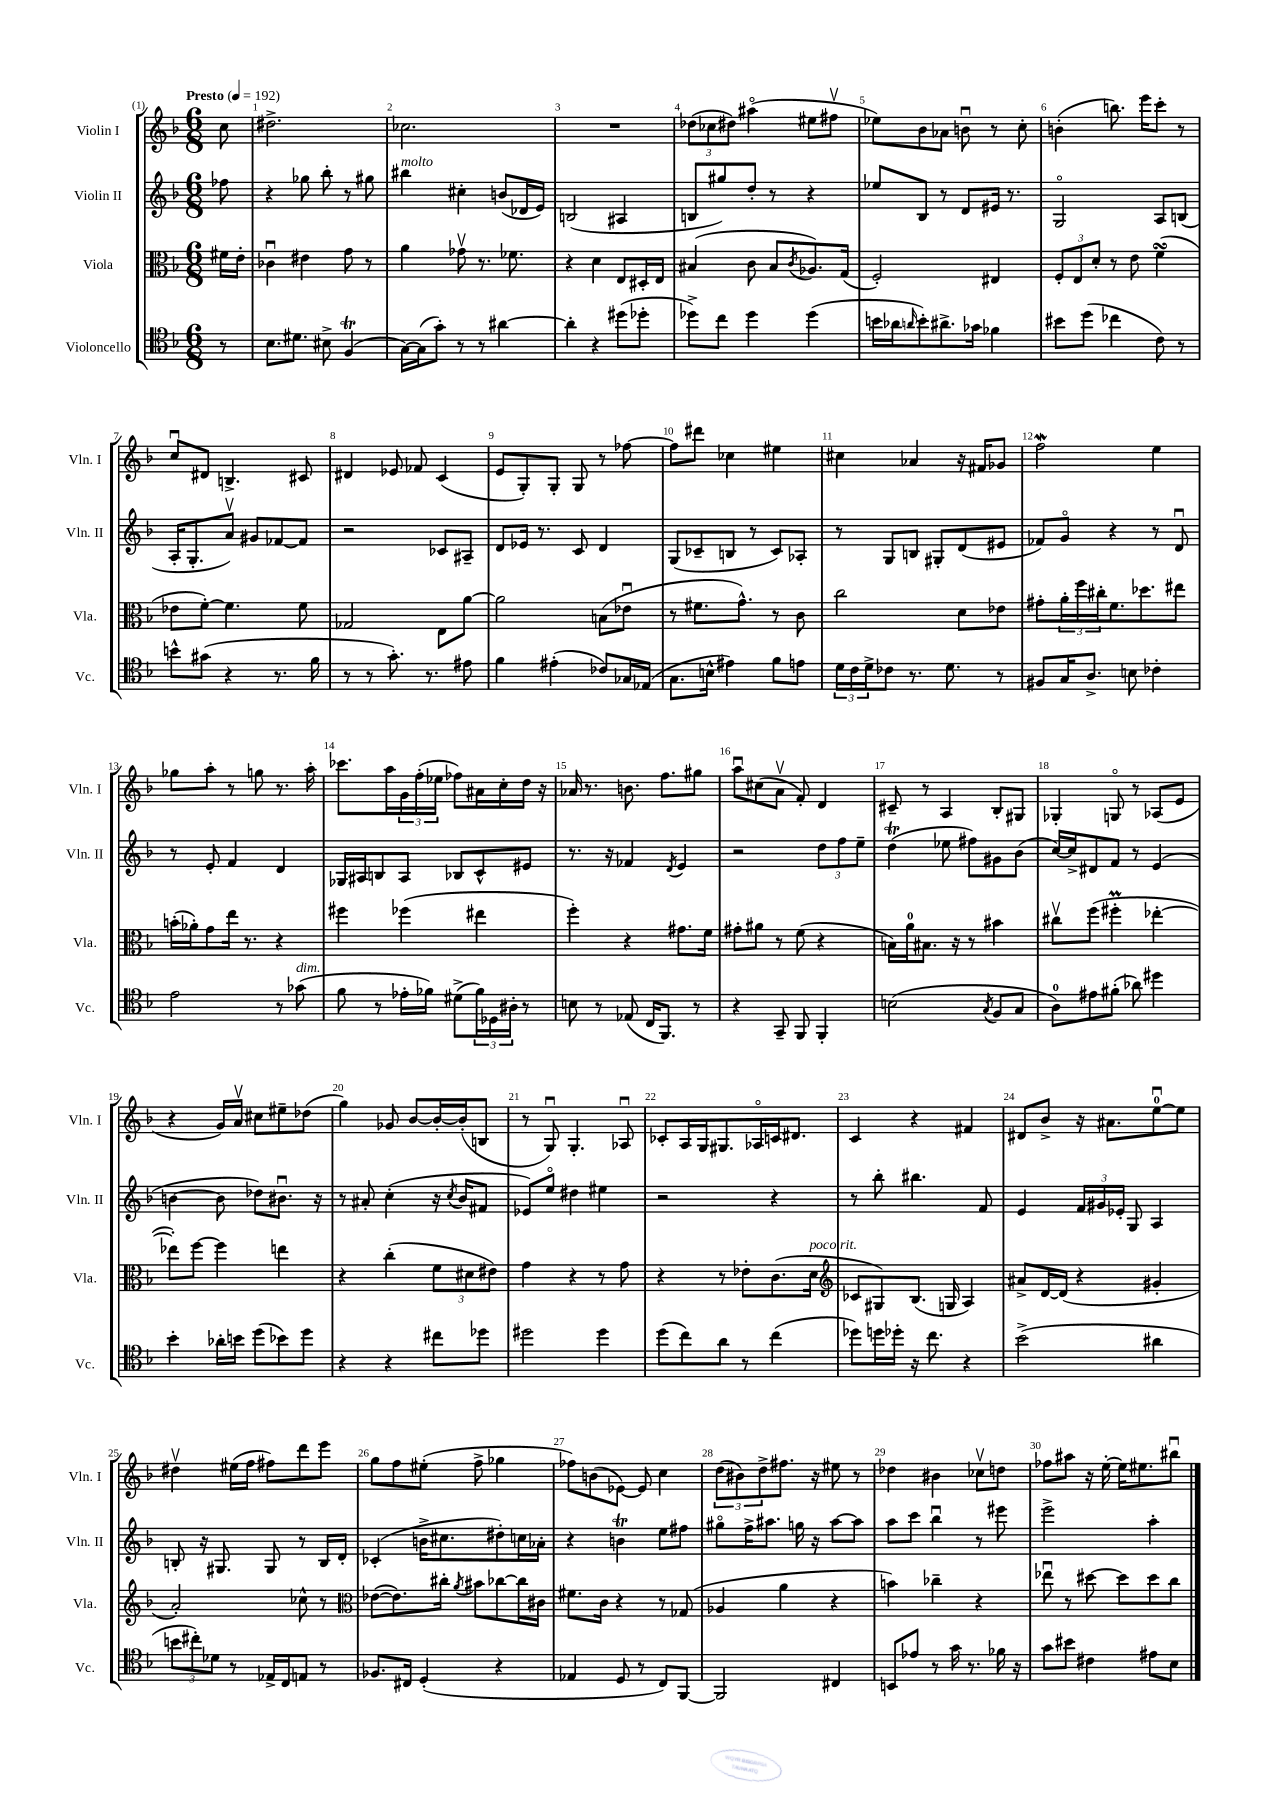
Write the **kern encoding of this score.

**kern	**kern	**kern	**kern
*staff4	*staff3	*staff2	*staff1
*clefC4	*clefC3	*clefG2	*clefG2
*k[b-]	*k[b-]	*k[b-]	*k[b-]
*M6/8	*M6/8	*M6/8	*M6/8
*MM192	*MM192	*MM192	*MM192
8r	16f#\LL	8ff-\	8cc\
.	16e'\JJ	.	.
=	=	=	=
8.B-\L	4c-u\	4r	2.dd#^\
8.d#\J	.	.	.
.	4e#\	8gg-\	.
8B#^\	.	8bb-'\	.
(4F/	8g\	8r	.
.	8r	8gg#\	.
=	=	=	=
[16G\LL)	4a\	4bb#\	2.cc-\
(16G\]J	.	.	.
8g'\J)	.	.	.
8r	8g-v\	4cc#'\	.
8r	8.r	.	.
[4a#\	.	(8b/L	.
.	8.f-\	.	.
.	.	16d-/L	.
.	.	16e/JJ)	.
=	=	=	=
4a#'\]	4r	(2B/	2.r
4r	4d\	.	.
(8dd#\L	8E/L	4A#/	.
8dd-'\J	16D#'/L	.	.
.	16E/JJ	.	.
=	=	=	=
8dd-^\L)	(4B#/	8B/L	(12dd-\L
.	.	.	12cc-\
8cc\J	.	8gg#/)	.
.	.	.	12dd#\J)
4dd-\	8c\	8dd'/J	(4aa#o\
.	8B#/L	8r	.
.	8qc/	.	.
(4dd-\	8.A-/)	4r	8ee#\L
.	.	.	8ff#v\J
.	(16G/Jk	.	.
=	=	=	=
16b\LL	2F'/)	8ee-/L	8ee-\L)
16a-\J	.	.	.
16qqa/	.	.	.
8b'\)	.	8B-/J	8b-\
8.a#^\	.	8r	8a-\J
.	.	8d/L	8bu\
16g-\Jk	.	.	.
4f-\	4E#/	16e#/Jk	8r
.	.	8.r	.
.	.	.	8cc'\
=	=	=	=
8b#\L	12F'/L	2Go/	(4b'\
.	12E/	.	.
(8dd\J	.	.	.
.	12d'/J	.	.
4cc-\	8r	.	8.bb\)
.	8e\	.	.
.	.	.	16eee\LK
8c\)	(4f\	8A/L	8ccc'\J
8r	.	(8B/J	8r
=	=	=	=
8b^^\L	8e-\L	16A'/LK	8ccu/L
.	.	8.G'/	.
(8g#\J	[8f'\J)	.	8d#/J
4r	4.f\]	8av/J)	4.B^/
.	.	8g#/L	.
8.r	.	[8f-/	.
.	8f\	8f-/]J	8c#/
16f\	.	.	.
=	=	=	=
8r	2G-/	2r	4d#/
8r	.	.	.
8.g'\)	.	.	8e-/
.	.	.	8f-/
8.r	.	.	.
.	8E\L	8c-/L	(4c/
8e#\	[8a\J	8A#~/J	.
=	=	=	=
4f\	2a\]	8d/L	8e/L
.	.	16e-/Jk	8G'/)
.	.	8.r	.
(4e#'\	.	.	8G'/J
.	.	8c/	8G/
8c-/L)	(8B\L	4d/	8r
16G-/L	8e-u\J	.	[8ff-\
(16E-/JJ	.	.	.
=	=	=	=
8.G\L	8r	(8G/L	8ff-\]L
.	8.f#\L	8c-~/	8ddd#\J
16B^^\Jk	.	.	.
4e#\)	.	8B/J	4cc-\
.	8.g^^\J)	.	.
.	.	8r	.
8f\L	8r	8c-/L)	4ee#\
8e\J	8c\	8A-'/J	.
=	=	=	=
24d\LL	2cc\	8r	4cc#\
24c\	.	.	.
24d^\J	.	.	.
8c-\J	.	8G/L	.
8.r	.	8B/J	4a-/
.	.	8G#'/L	.
8.d\	.	.	.
.	8d\L	(8d/	16r
.	.	.	16f#/LK
8r	8e-\J	8e#/J	8g-/J
=	=	=	=
8F#/L	8g#'\L	8f-/L)	2ff\
16G/K	24a'\L	8go/J	.
.	24ff\	.	.
8.A^/J	.	.	.
.	24cc#'\J	.	.
.	8.f\	4r	.
8B\	.	.	.
.	8.dd-\	.	.
4c-'\	.	8r	4ee\
.	8ee#\J	8du/	.
=	=	=	=
2e\	(16b'\LL	8r	8gg-\L
.	16a-'\J)	.	.
.	8g\	8e'/	8aa'\J
.	16ee\Jk	4f/	8r
.	8.r	.	.
.	.	.	8gg\
8r	4r	4d/	8.r
(8g-\	.	.	.
.	.	.	16aa'\
=	=	=	=
8f\	4ff#\	16G-/LL	8.ccc-\L
.	.	16A#/J	.
8r	.	8B/	.
.	.	.	16aa\L
16e-'\LL	(4ff-\	8A#/J	24g\
.	.	.	(24ff'\
16f-\JJ)	.	.	.
.	.	.	24ee-\JJ
(8d#^\L	.	8B-/L	8ff-\L)
24f-\L)	4ee#\	8c^^/	16a#\L
24D-\	.	.	.
.	.	.	16cc'\
24A#'\JJ	.	.	.
8r	.	8e#/J	16dd\JJ
.	.	.	16r
=	=	=	=
8B\	4ff'\)	8.r	16a-/
.	.	.	8.r
8r	.	.	.
.	.	16r	.
(8E-/	4r	4f-/	8.b\
16C/LK	.	.	.
8.FF/J)	.	.	8.ff\L
.	.	8qd/	.
.	8.g#\L	4e/	.
8r	.	.	8gg#\J
.	16f\Jk	.	.
=	=	=	=
4r	8g#'\L	2r	8aau\L
.	8a#\J	.	(8cc#\
8GG~/	8r	.	8av\J
8FF/	(8f\	.	8f'/)
4FF'/	4r	12dd\L	4d/
.	.	12ff\	.
.	.	12ee~\J	.
=	=	=	=
(2B\	16B\LL)	(4dd\	8c#~/
.	16a\J	.	.
.	8.B#\J	.	8r
.	.	8ee-\	4A/
.	16r	.	.
.	8r	8ff#\L)	.
8qG/	.	.	.
8F/L	4b#\	8g#\	8B-'/L
8G/J	.	(8b-\J	8G#/J
=	=	=	=
8A\L)	8cc#v\L	[16cc/LL)	4G-'/
.	.	16cc^/]J	.
8e#\	(8ff\J	8d#/	.
(8f#'\J	4ff#'\	8f/J	8Go/
8a-\)	.	8r	8r
4dd#\	[4ee-'\	(4e/	(8A-/L
.	.	.	8e/J
=	=	=	=
4b-'\	8ee-'\]L)	[4b\	4r
.	[8ff\J	.	.
16a-'\LL	4ff\]	8b\]	16g/LL)
16b\JJ	.	.	16av/JJ
(8dd\L	.	8dd-\L)	8cc#\L
8b-\)	4ee\	8.b#u\J	8ee#~\
8dd\J	.	.	(8dd-\J
.	.	16r	.
=	=	=	=
4r	4r	8r	4gg\)
.	.	8a#'/	.
4r	(4cc'\	(4cc'\	8g-/
.	.	.	[8b-/L
8cc#\L	12f\L	16r	16b-'/_L
.	.	8qcc/	.
.	.	16b-/LK	(16b-'/]J
.	12d#\	.	.
8dd-\J	.	8f#/J	8B/J
.	12e#\J)	.	.
=	=	=	=
2dd#\	4g\	8e-/L)	8r
.	.	8eeo/J	8Gu/)
.	4r	4dd#\	4.G'/
4dd#\	8r	4ee#\	.
.	8g\	.	8A-u/
=	=	=	=
(8dd\L	4r	2r	8c-'/L
8cc\)	.	.	16A/L
.	.	.	16G/J
8a\J	8r	.	8.G#/
8r	8e-'\L	.	.
.	.	.	16A-o/L
(4cc\	(8.c\	4r	16c/J
.	.	.	8.d#/J
.	16d\Jk	.	.
=	=	=	=
*	*clefG2	*	*
8dd-\L)	8c-/L	8r	4c/
16dd\L	8G#/)	8bb-'\	.
16dd-'\JJ	.	.	.
16r	(8.B-/J	4.bb#\	4r
8.cc\	.	.	.
.	16G/	.	.
4r	4A/)	.	4f#/
.	.	8f/	.
=	=	=	=
(2b-^\	8a#^/L	4e/	8d#/L
.	[16d/L	.	8b-^/J
.	(16d/]JJ	.	.
.	4r	24f/LL	16r
.	.	24g#/	.
.	.	.	8.a#\L
.	.	24e-'/JJ	.
.	.	8G/	.
4a#\	4g#'/	4A/	[8eeu\
.	.	.	8ee\]J
=	=	=	=
12b\L	2a'/)	8B'/	4dd#v\
12cc#'\)	.	.	.
.	.	16r	.
12d-\J	.	.	.
.	.	8.G#/	.
8r	.	.	(16ee#\LL
.	.	.	16ff\JJ
16E-^/LL	.	8G#/	8ff#\L)
16C/J	.	.	.
8E/J	8cc-^^\	8r	8ddd\
8r	8r	16B/LL	8eee\J
.	.	16d'/JJ	.
=	=	=	=
*	*clefC3	*	*
8.F-/L	([8e-\L	(4c-'/	8gg\L
.	8.e-\])	.	8ff\
16C#/Jk	.	.	.
(4D'/	.	16b^\LK	(8ee#'\J
.	16cc#'\Jk	8.cc#\	.
.	8qa/	.	.
.	8b#\L	.	8ff^\
4r	[8cc-\	8dd#'\)	4gg-\
.	16cc-\]L	16cc\L	.
.	16c#\JJ	16a-'\JJ	.
=	=	=	=
4E-/	8.f#\L	4r	8ff-\L)
.	.	.	(8b\
.	16c\Jk	.	.
8D/	4r	4b\	[8e-\J)
8r	.	.	8e-/]
8C/L)	8r	8ee\L	4cc\
[8FF/J	(8G-/	8ff#\J	.
=	=	=	=
2FF/]	4A-/	8gg#o\L	(12dd\L
.	.	.	12b#\)
.	.	16ff^\K	.
.	.	.	12dd^\
.	.	8.aa#\J	.
.	4a\	.	8.ff#\J
.	.	16gg\	.
.	.	16r	16r
4C#/	4r	[8aa#\L	8ee#\
.	.	8aa#\]J	8r
=	=	=	=
8BB/L	4b\)	8aa\L	4dd-\
8e-/J	.	8ccc\J	.
8r	4cc-~\	4bb-u\	4b#\
16g\	.	.	.
8.r	.	.	.
.	4r	8r	8cc-v\L
16f-\	.	8eee#\	8dd\J
16r	.	.	.
=	=	=	=
8g\L	8ee-u\	2eee^\	8ff-\L
8b#\J	8r	.	8aa#\J
4c#\	[8dd#\	.	16r
.	.	.	[16ee'\
.	8dd#\]L	.	16ee\]LK
.	.	.	8.ee#\
8e#\L	8dd#\	4aa'\	.
8B-\J	8cc\J	.	8bb#u\J
==	==	==	==
*-	*-	*-	*-
